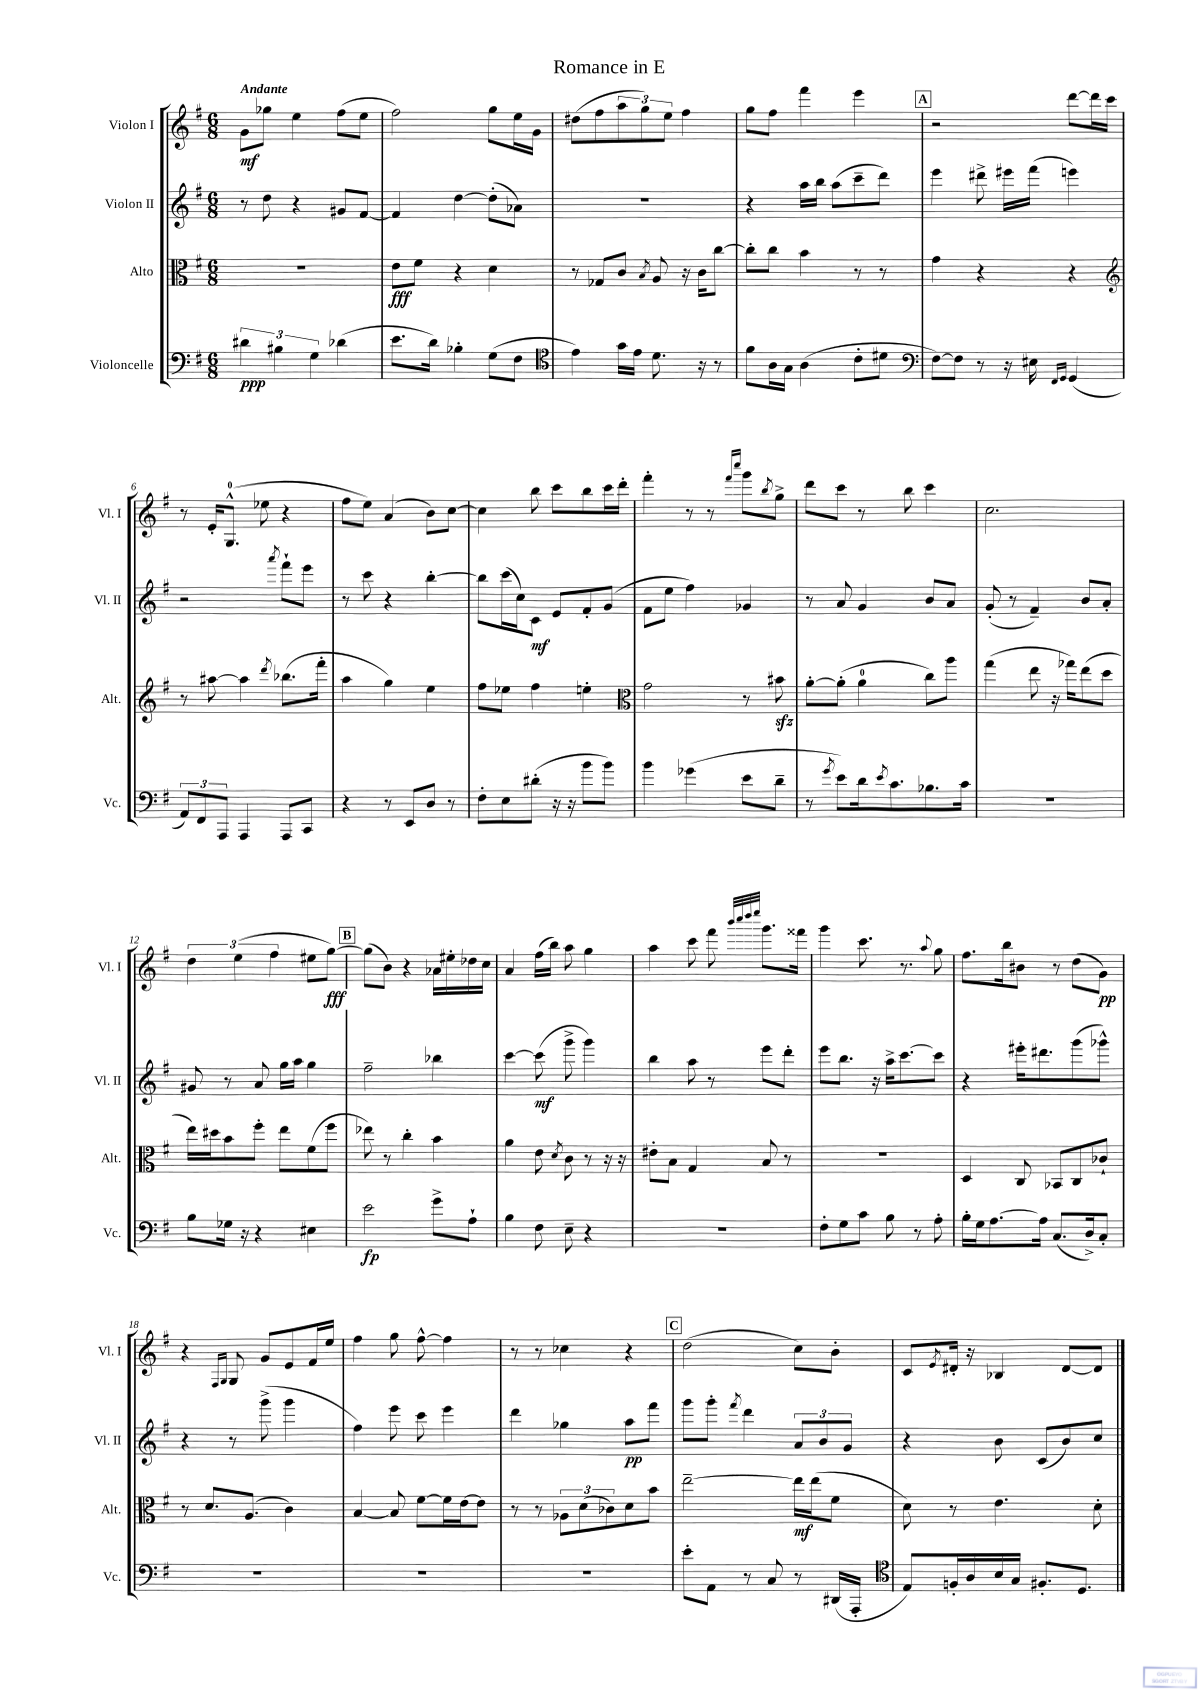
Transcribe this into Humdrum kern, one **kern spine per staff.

**kern	**kern	**kern	**kern
*staff4	*staff3	*staff2	*staff1
*clefF4	*clefC3	*clefG2	*clefG2
*k[f#]	*k[f#]	*k[f#]	*k[f#]
*M6/8	*M6/8	*M6/8	*M6/8
6d#	2.r	8r	8g
.	.	8dd	8gg-
6B#	.	.	.
.	.	4r	4ee
6G	.	.	.
(4d-	.	8g#	(8ff#
.	.	[8f#	8ee
=	=	=	=
8.e	8e	4f#]	2ff#)
.	8f#	.	.
16d)	.	.	.
4B-'	4r	[4dd	.
(8G	4d	(8dd']	8gg
8F#	.	8a-)	16ee
.	.	.	16g
=	=	=	=
*clefC4	*	*	*
4e)	8r	2.r	(8dd#
.	8G-	.	8ff#
16g	8c	.	12aa
16e	.	.	.
.	.	.	12gg)
.	8qB	.	.
8.d	8A	.	.
.	.	.	12ee
.	16r	.	4ff#
16r	16c	.	.
8r	[8cc	.	.
=	=	=	=
8f#	8cc']	4r	8gg
16A	8cc	.	8ff#
16G	.	.	.
(4A	4b	16aa	4fff#
.	.	16bb	.
.	.	(8aa	.
8c'	8r	8ccc~	4eee
8d#	8r	8ddd)	.
=	=	=	=
*clefF4	*	*	*
[8F#)	4g	4eee	2r
8F#]	.	.	.
8r	4r	8ddd#^	.
16r	.	16eee#	.
16E#	.	(16fff#	.
16qqFF#	.	.	.
16qqGG	.	.	.
(4GG	4r	4eee)	[8ddd
.	.	.	16ddd]
.	.	.	16ccc
=	=	=	=
*	*clefG2	*	*
12AA)	8r	2r	8r
12FF#	.	.	.
.	[8aa#	.	16e'
12AAA	.	.	.
.	.	.	(8.G^^
4AAA	4aa#]	.	.
.	.	.	8ee-
.	8qddd	8qaaa	.
8AAA	(8.bb-	8fff#`	4r
8CC	.	8eee	.
.	16fff#'	.	.
=	=	=	=
4r	4aa	8r	8ff#
.	.	8ccc	8ee)
8r	4gg)	4r	(4a
8EE	.	.	.
8D	4ee	[4bb'	8b)
8r	.	.	[8cc
=	=	=	=
8F#'	8ff#	8bb]	4cc]
8E	8ee-	(16ccc	.
.	.	16cc)	.
(8d#'	4ff#	8c	8bb
16r	.	8e	8ccc
16r	.	.	.
8b	4ee'	8f#'	8bb
8b)	.	(8g	16ccc
.	.	.	16ddd'
=	=	=	=
*	*clefC3	*	*
4b	2g	8f#	4fff#'
.	.	8ee	.
(4g-	.	4ff#)	8r
.	.	.	8r
.	.	.	16qqfff#
.	.	.	16qqcccc
8e	8r	4g-	8ggg
.	.	.	8qbb
8d~	8b#	.	8gg^
=	=	=	=
8r	[8a'	8r	8ddd
8qg	.	.	.
8e)	(8a']	8a	8ccc
16d	4a	4g	8r
8qe	.	.	.
8.c	.	.	.
.	.	.	8bb
8.B-	8cc)	8b	4ccc
.	8aa	8a	.
16c	.	.	.
=	=	=	=
2.r	(4gg	(8g'	2.cc
.	.	8r	.
.	8ee	4f#~)	.
.	16r	.	.
.	16gg-)	.	.
.	(8ee	8b	.
.	8dd	8a'	.
=	=	=	=
8B	16ee)	8g#	6dd
.	16dd#	.	.
16G-	8b	8r	.
.	.	.	(6ee
16r	.	.	.
4r	8ff#'	8a	.
.	.	.	6ff#
.	8ee	16gg	.
.	.	16aa	.
4E#	(8f#	4gg	8ee#
.	8ff#	.	[8gg)
=	=	=	=
2e	8ee-)	2ff#~	(8gg]
.	8r	.	8b)
.	4cc'	.	4r
8g^	4b	4bb-	16a-
.	.	.	16ee#'
8A`	.	.	16dd-
.	.	.	16cc
=	=	=	=
4B	4a	[4ccc	4a
8F#	8e	(8ccc]	(16ff#
.	.	.	16bb)
.	8qd	.	.
8E~	8c	8ggg^	8aa
4r	8r	4ggg)	4gg
.	16r	.	.
.	16r	.	.
=	=	=	=
2.r	8e#'	4bb	4aa
.	8B	.	.
.	4G	8aa	8ccc
.	.	8r	8fff#
.	.	.	32qqbbb
.	.	.	32qqcccc
.	.	.	32qqdddd
.	.	.	32qqeeee
.	8B	8eee	8.ggg
.	8r	8ddd'	.
.	.	.	16fff##
=	=	=	=
8F#'	2.r	8eee	4ggg
8G	.	8.bb	.
8c	.	.	8.ccc
.	.	16r	.
8B	.	16aa^	.
.	.	[8.ccc	8.r
8r	.	.	.
.	.	.	8qqaa
8A'	.	8ccc]	8gg
=	=	=	=
16B'	4D	4r	8.ff#
16G	.	.	.
[8.A	.	.	.
.	.	.	16bb
.	8C	16eee#'	8b#
16A]	.	8.ddd#	.
(8.C	8BB-	.	8r
.	8C	(8ggg	(8dd
16D^)	.	.	.
8C'	8c-`	8ggg-^^)	8g)
=	=	=	=
2.r	8r	4r	4r
.	8.d	.	.
.	.	.	16qqF#
.	.	.	16qqG
.	.	8r	8G
.	(8.A	.	.
.	.	(8ggg^	8g
.	4c)	4ggg	8e
.	.	.	16f#
.	.	.	16ee
=	=	=	=
2.r	[4B	4ff#)	4ff#
.	8B]	8eee	8gg
.	[8f#	8ccc	[8ff#^^
.	16f#]	4eee	4ff#]
.	[16e	.	.
.	8e]	.	.
=	=	=	=
2.r	8r	4ddd	8r
.	8r	.	8r
.	12A-	4gg-	4cc-
.	(12d	.	.
.	12c-)	.	.
.	8d	8aa	4r
.	8b	8fff#	.
=	=	=	=
8e'	[2ee~	8ggg	(2dd
8AA	.	8ggg'	.
.	.	8qfff#	.
8r	.	4ddd	.
8C	.	.	.
8r	16ee]	12a	8cc)
.	(16ee	.	.
.	.	12b	.
(16DD#	8f#	.	8b'
.	.	12g	.
16AAA'	.	.	.
=	=	=	=
*clefC4	*	*	*
8E)	8d)	4r	8c
.	.	.	8qe
16F'	8r	.	16d#'
16A	.	.	16r
16B	4.e	8b	4B-
16G	.	.	.
8.F#'	.	(8c	.
.	.	8b)	[8d#
8.D	.	.	.
.	8d'	8cc	8d#]
==	==	==	==
*-	*-	*-	*-
